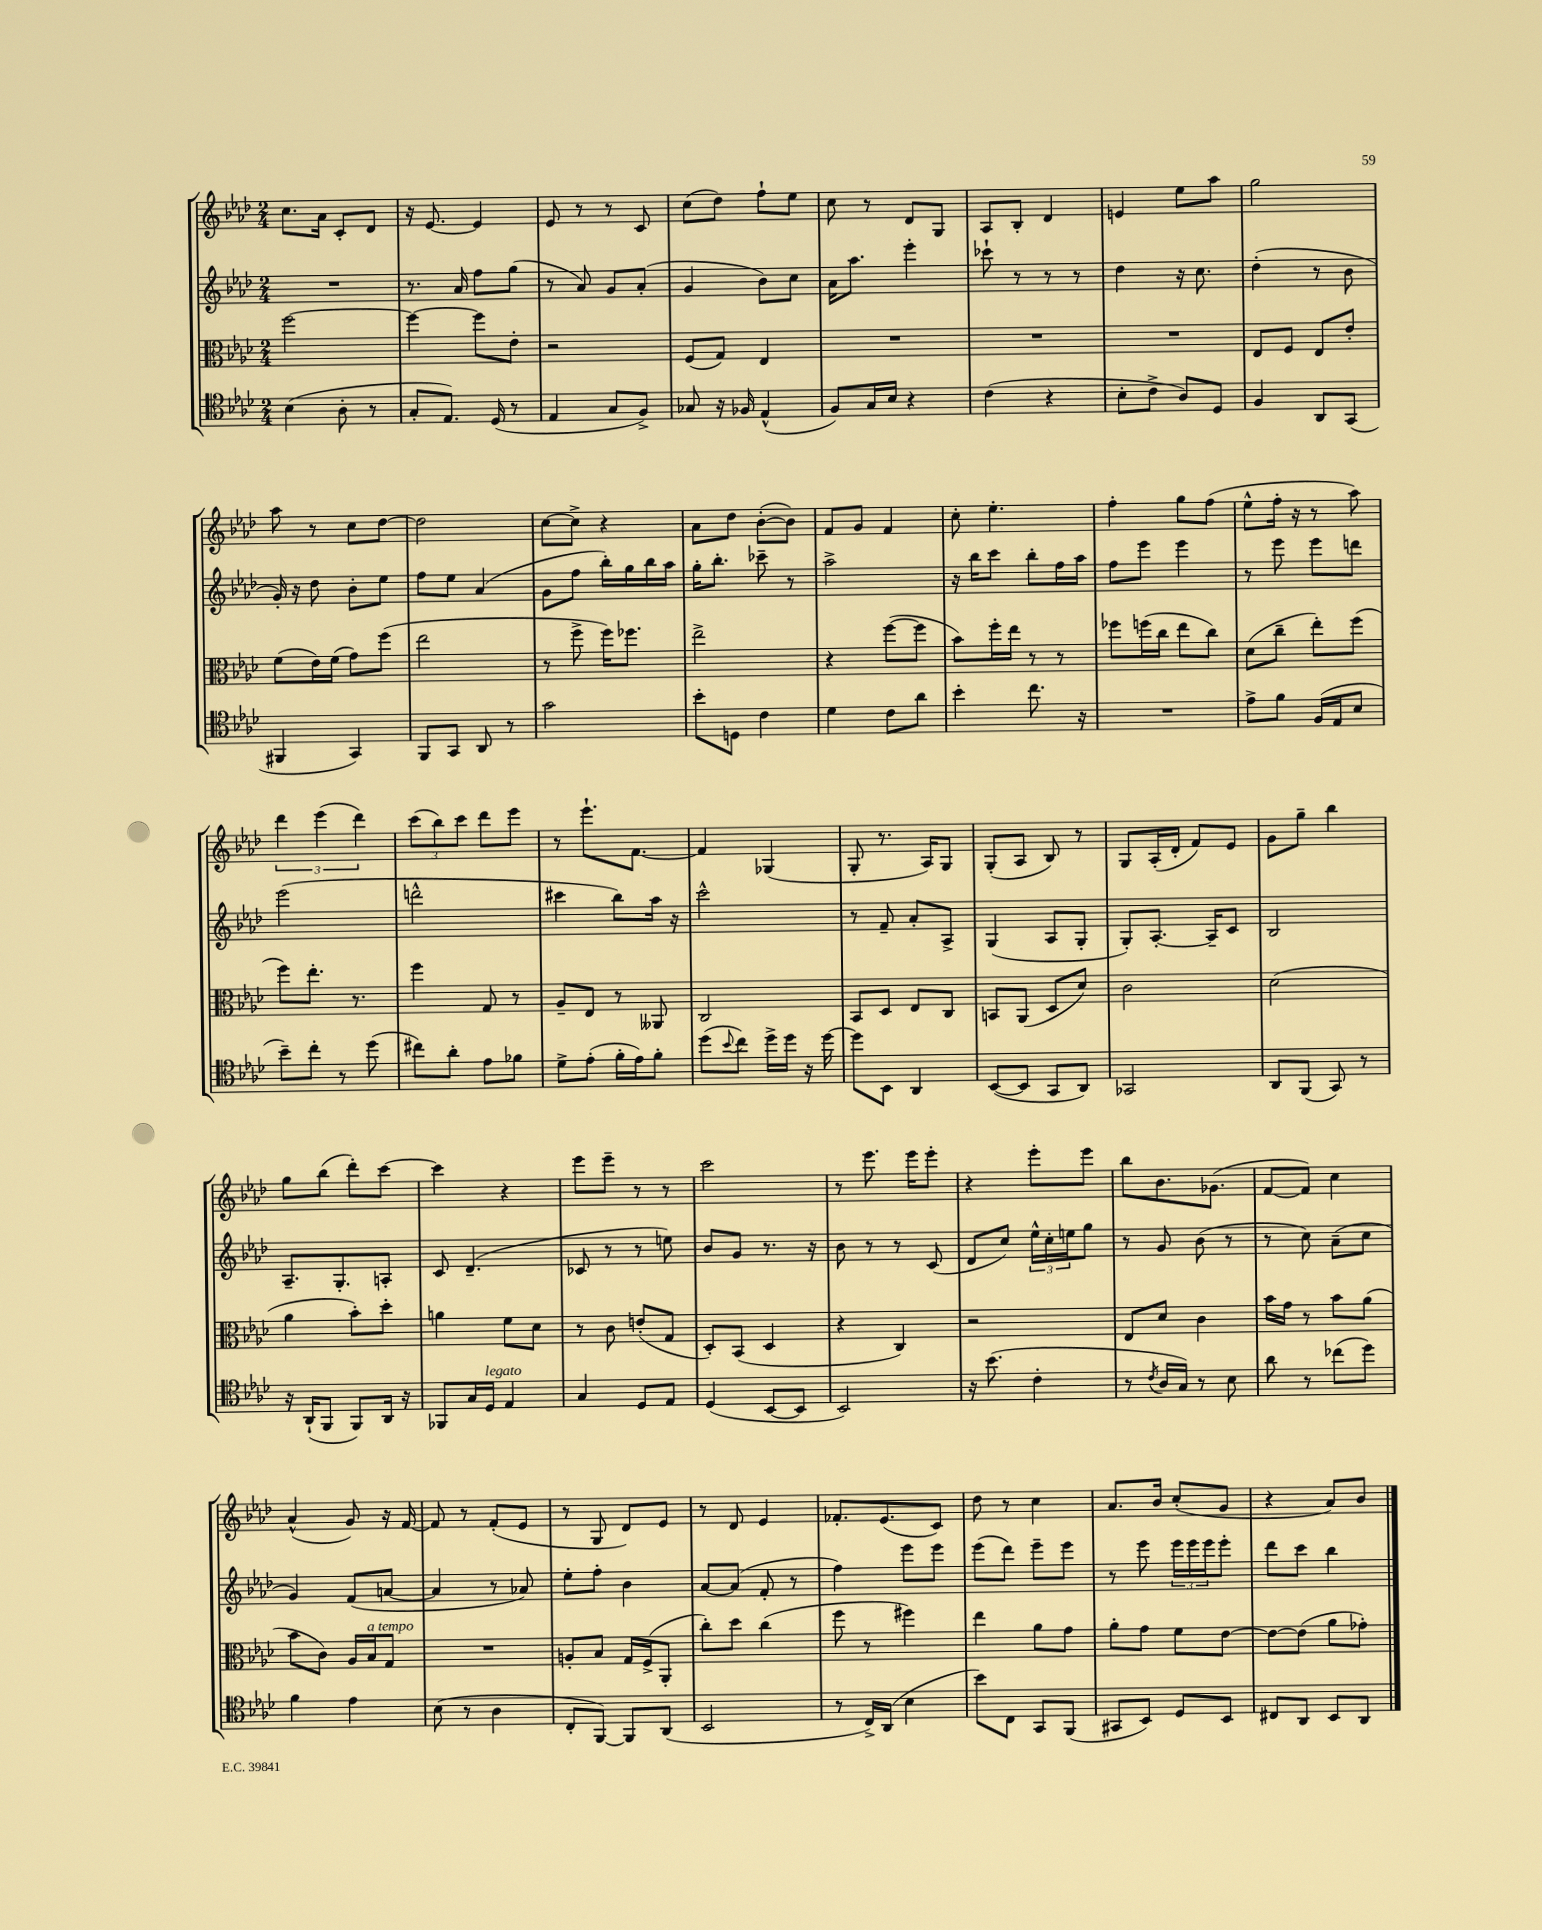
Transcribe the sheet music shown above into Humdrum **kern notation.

**kern	**kern	**kern	**kern
*part4	*part3	*part2	*part1
*staff4	*staff3	*staff2	*staff1
*clefC4	*clefC3	*clefG2	*clefG2
*k[b-e-a-d-]	*k[b-e-a-d-]	*k[b-e-a-d-]	*k[b-e-a-d-]
*M2/4	*M2/4	*M2/4	*M2/4
=40	=40	=40	=40
(4B-\	[2ff\	2r	8.cc\L
.	.	.	16a-\Jk
8A-'\	.	.	8c'/L
8r	.	.	8d-/J
=41	=41	=41	=41
8G'/L	4ff\_	8.r	16r
.	.	.	[8.e-/
8.E-/J)	.	.	.
.	.	16a-/	.
.	8ff\L]	8ff\L	4e-/]
(16D-/	.	.	.
8r	8e-'\J	(8gg\J	.
=42	=42	=42	=42
4E-/	2r	8r	8e-/
.	.	8a-/)	8r
8G/L	.	8g/L	8r
8F^/J)	.	(8a-'/J	8c/
=43	=43	=43	=43
8G-X/	(8F/L	4g/	(8cc\L
16r	8G/J)	.	8dd-\J)
16F-X/	.	.	.
(4E-^^/	4E-/	8b-\L)	8ff`\L
.	.	8cc\J	8ee-\J
=44	=44	=44	=44
8F/L)	2r	16a-\KL	8cc\
.	.	8.aa-\J	.
16G/L	.	.	8r
16B-/JJ	.	.	.
4r	.	4eee-'\	8d-/L
.	.	.	8G/J
=45	=45	=45	=45
(4c\	2r	8ccc-X`\	8A-/L
.	.	8r	8B-'/J
4r	.	8r	4d-/
.	.	8r	.
=46	=46	=46	=46
8B-'\L	2r	4dd-\	4en/
8c^\J	.	.	.
8A-/L)	.	16r	8ee-\L
.	.	8.cc\	.
8D-/J	.	.	8aa-\J
=47	=47	=47	=47
4F/	8E-/L	(4dd-'\	2gg\
.	8F/J	.	.
8AA-/L	8E-/L	8r	.
(8GG/J	8e-'/J	8b-\	.
!!LO:LB:g=z
=48	=48	=48	=48
4FF#X/	(8f\L	16g'/)	8aa-\
.	.	16r	.
.	16e-\L)	8dd-\	8r
.	(16f\JJ	.	.
4GG/)	8g\L)	8b-'\L	8cc\L
.	(8ff\J	8ee-\J	[8dd-\J
=49	=49	=49	=49
8FF/L	2ee-\	8ff\L	2dd-\]
8GG/J	.	8ee-\J	.
8AA-/	.	(4a-/	.
8r	.	.	.
=50	=50	=50	=50
2g\	8r	8g\L	[8cc\L
.	8ff^\	8ff\J	8cc^\J]
.	16ff\KL)	16bb-'\LL)	4r
.	8.ff-X\J	16gg\	.
.	.	16bb-\	.
.	.	16aa-\JJ	.
=51	=51	=51	=51
8b-'\L	2ee-^\	16gg'\KL	8a-\L
.	.	8.bb-'\J	.
8Dn\J	.	.	8dd-\J
4c\	.	8ccc-X~\	([8b-'\L
.	.	8r	8b-\J])
=52	=52	=52	=52
4d-\	4r	2aa-^\	8f/L
.	.	.	8g/J
8c\L	([8ff\L	.	4f/
8a-\J	8ff\J]	.	.
=53	=53	=53	=53
4b-'\	8b-\L)	16r	8cc'\
.	.	16bb-\KL	.
.	16ff'\L	8ccc\J	4.ee-'\
.	16ee-\JJ	.	.
8.cc\	8r	8bb-'\L	.
.	8r	16ff\L	.
16r	.	16aa-\JJ	.
=54	=54	=54	=54
2r	8ff-X\L	8ff\L	4ff'\
.	(16ffn\L	8eee-\J	.
.	16cc\JJ	.	.
.	8ee-\L	4eee-\	8gg\L
.	8cc\J)	.	(8ff\J
=55	=55	=55	=55
8e-^\L	(8d-\L	8r	8ee-^^\L
8f\J	8cc~\J	8eee-\	16ff'\Jk
.	.	.	16r
(16F/LL	8ee-'\L)	8eee-\L	8r
16E-/J	.	.	.
8B-/J	(8ff\J	8dddn\J	8aa-\)
!!LO:LB:g=z
=56	=56	=56	=56
8b-~\L)	8ff\L)	(2eee-\	6ddd-\
8cc'\J	8.ee-'\J	.	.
.	.	.	(6eee-\
8r	.	.	.
.	8.r	.	.
.	.	.	6ddd-\)
(8dd-\	.	.	.
=57	=57	=57	=57
8cc#X\L)	4ff\	2dddn^^\	(12ccc\L
.	.	.	12bb-\)
8a-'\J	.	.	.
.	.	.	12ccc\J
8e-\L	8G/	.	8ddd-\L
8f-X\J	8r	.	8eee-\J
=58	=58	=58	=58
8d-^\L	8A-~/L	4ccc#X\	8r
(8e-'\J	8E-/J	.	8.eee-`\L
16f'\LL	8r	8bb-\L)	.
16e-\J)	.	.	[8.f\J
8f'\J	8AA--X/	16aa-\Jk	.
.	.	16r	.
=59	=59	=59	=59
(8dd-\L	2C/	2ccc^^\	4f/]
8qqb-/	.	.	.
8cc\J)	.	.	.
16dd-^\LL	.	.	(4G-X/
16dd-\JJ	.	.	.
16r	.	.	.
[16dd-\	.	.	.
=60	=60	=60	=60
8dd-\L]	8BB-/L	8r	8G'/
8BB-\J	8D-/J	8f~/	8.r
4AA-/	8E-/L	8a-'/L	.
.	.	.	16A-/KL)
.	8C/J	8A-^/J	8G/J
=61	=61	=61	=61
([8BB-/L	8BBn/L	(4G/	(8G'/L
8BB-/J]	(8AA-/J	.	8A-/J
8GG/L	8D-/L	8A-/L	8B-/)
8AA-/J)	8d-/J)	8G'/J	8r
=62	=62	=62	=62
2GG-X/	2c\	8G'/L)	8G/L
.	.	[8.A-'/J	(16A-'/L
.	.	.	16d-'/JJ
.	.	.	8f/L)
.	.	16A-~/KL]	.
.	.	8c/J	8e-/J
=63	=63	=63	=63
8AA-/L	(2d-\	2B-/	8g\L
(8FF/J	.	.	8gg~\J
8GG/)	.	.	4bb-\
8r	.	.	.
!!LO:LB:g=z
=64	=64	=64	=64
16r	4a-\	8.A-~/L	8gg\L
(16AA-`/KL	.	.	.
8FF/J	.	.	(8bb-\J
.	.	8.G'/	.
8FF/L)	8b-'\L)	.	8ddd-'\L)
16AA-/Jk	8dd-'\J	8An'/J	[8ccc\J
16r	.	.	.
=65	=65	=65	=65
8FF-X/L	4an\	8c/	4ccc\]
16G/L	.	(4.d-~/	.
!LO:TX:a:i:t=legato	!	!	!
16D-/JJ	.	.	.
4E-/	8f\L	.	4r
.	8d-\J	.	.
=66	=66	=66	=66
4G/	8r	8c-X/	8eee-\L
.	8c\	8r	8eee-~\J
8D-/L	(8en'/L	8r	8r
8E-/J	8G/J	8een\)	8r
=67	=67	=67	=67
(4D-/	8D-'/L)	8b-/L	2ccc\
.	(8BB-/J	8g/J	.
[8BB-/L	4D-/	8.r	.
8BB-/J]	.	.	.
.	.	16r	.
=68	=68	=68	=68
2BB-/)	4r	8b-\	8r
.	.	8r	8.eee-\
.	4C/)	8r	.
.	.	.	16eee-\KL
.	.	(8c/	8eee-'\J
=69	=69	=69	=69
16r	2r	8d-/L	4r
(8.b-\	.	.	.
.	.	8cc/J)	.
4c'\	.	24ee-^^\LL	8eee-'\L
.	.	24cc'\	.
.	.	24een\J	.
.	.	8gg\J	8eee-\J
=70	=70	=70	=70
8r	8E-/L	8r	8bb-\L
8qc/	.	.	.
16A-/LL	8d-/J	8g/	8.b-\
16G/JJ)	.	.	.
8r	4c\	(8b-\	.
.	.	.	(8.g-X\J
8B-\	.	8r	.
=71	=71	=71	=71
8a-\	16b-\LL	8r	[8f/L
.	16g\JJ	.	.
8r	8r	8cc\)	8f/J])
(8cc-X\L	8b-\L	(8a-~\L	4cc\
8dd-\J)	(8a-\J	8cc\J	.
!!LO:LB:g=z
=72	=72	=72	=72
4f\	8b-\L	4g/)	(4a-^^/
.	8c\J)	.	.
4e-\	16A-/LL	(8f/L	8g/)
!	!LO:TX:a:i:t=a tempo	!	!
.	16B-/J	.	.
.	8G/J	[8an/J	16r
.	.	.	[16f/
=73	=73	=73	=73
(8B-\	2r	4a/]	8f/]
8r	.	.	8r
4A-\	.	8r	(8f'/L
.	.	8a-X/)	8e-/J
=74	=74	=74	=74
8C'/L	8An'/L	8ee-'\L	8r
[8FF/J)	8B-/J	8ff'\J	8G/
8FF/L]	16G/LL	4b-\	8d-/L)
.	(16F^/J	.	.
(8AA-/J	8AA-'/J	.	8e-/J
=75	=75	=75	=75
2BB-/	8cc'\L)	[8a-/L	8r
.	8dd-\J	(8a-/J]	8d-/
.	(4cc\	8f'/	4e-/
.	.	8r	.
=76	=76	=76	=76
8r	8ff\	4ff\)	8.f-X'/L
16C^/LL)	8r	.	.
(16AA-/JJ	.	.	(8.e-/
4B-\	4ff#X\)	8eee-\L	.
.	.	8eee-\J	8c/J)
=77	=77	=77	=77
8b-\L)	4ee-\	(8eee-\L	8dd-\
8C\J	.	8ddd-\J)	8r
8GG/L	8a-\L	8eee-~\L	4cc\
(8FF/J	8g\J	8eee-\J	.
=78	=78	=78	=78
8GG#X/L	8a-'\L	8r	8.a-/L
8BB-/J)	8g\J	8eee-\	.
.	.	.	16b-/Jk
8D-/L	8f\L	24eee-\LL	(8cc'/L
.	.	24eee-\	.
.	.	24eee-\J	.
8BB-/J	[8e-\J	8eee-'\J	8g/J
=79	=79	=79	=79
8C#X/L	8e-\L_	8ddd-\L	4r
8AA-/J	(8e-\J]	8ccc\J	.
8BB-/L	8a-\L	4bb-\	8a-/L)
8AA-/J	8g-X'\J)	.	8b-/J
==	==	==	==
*-	*-	*-	*-
